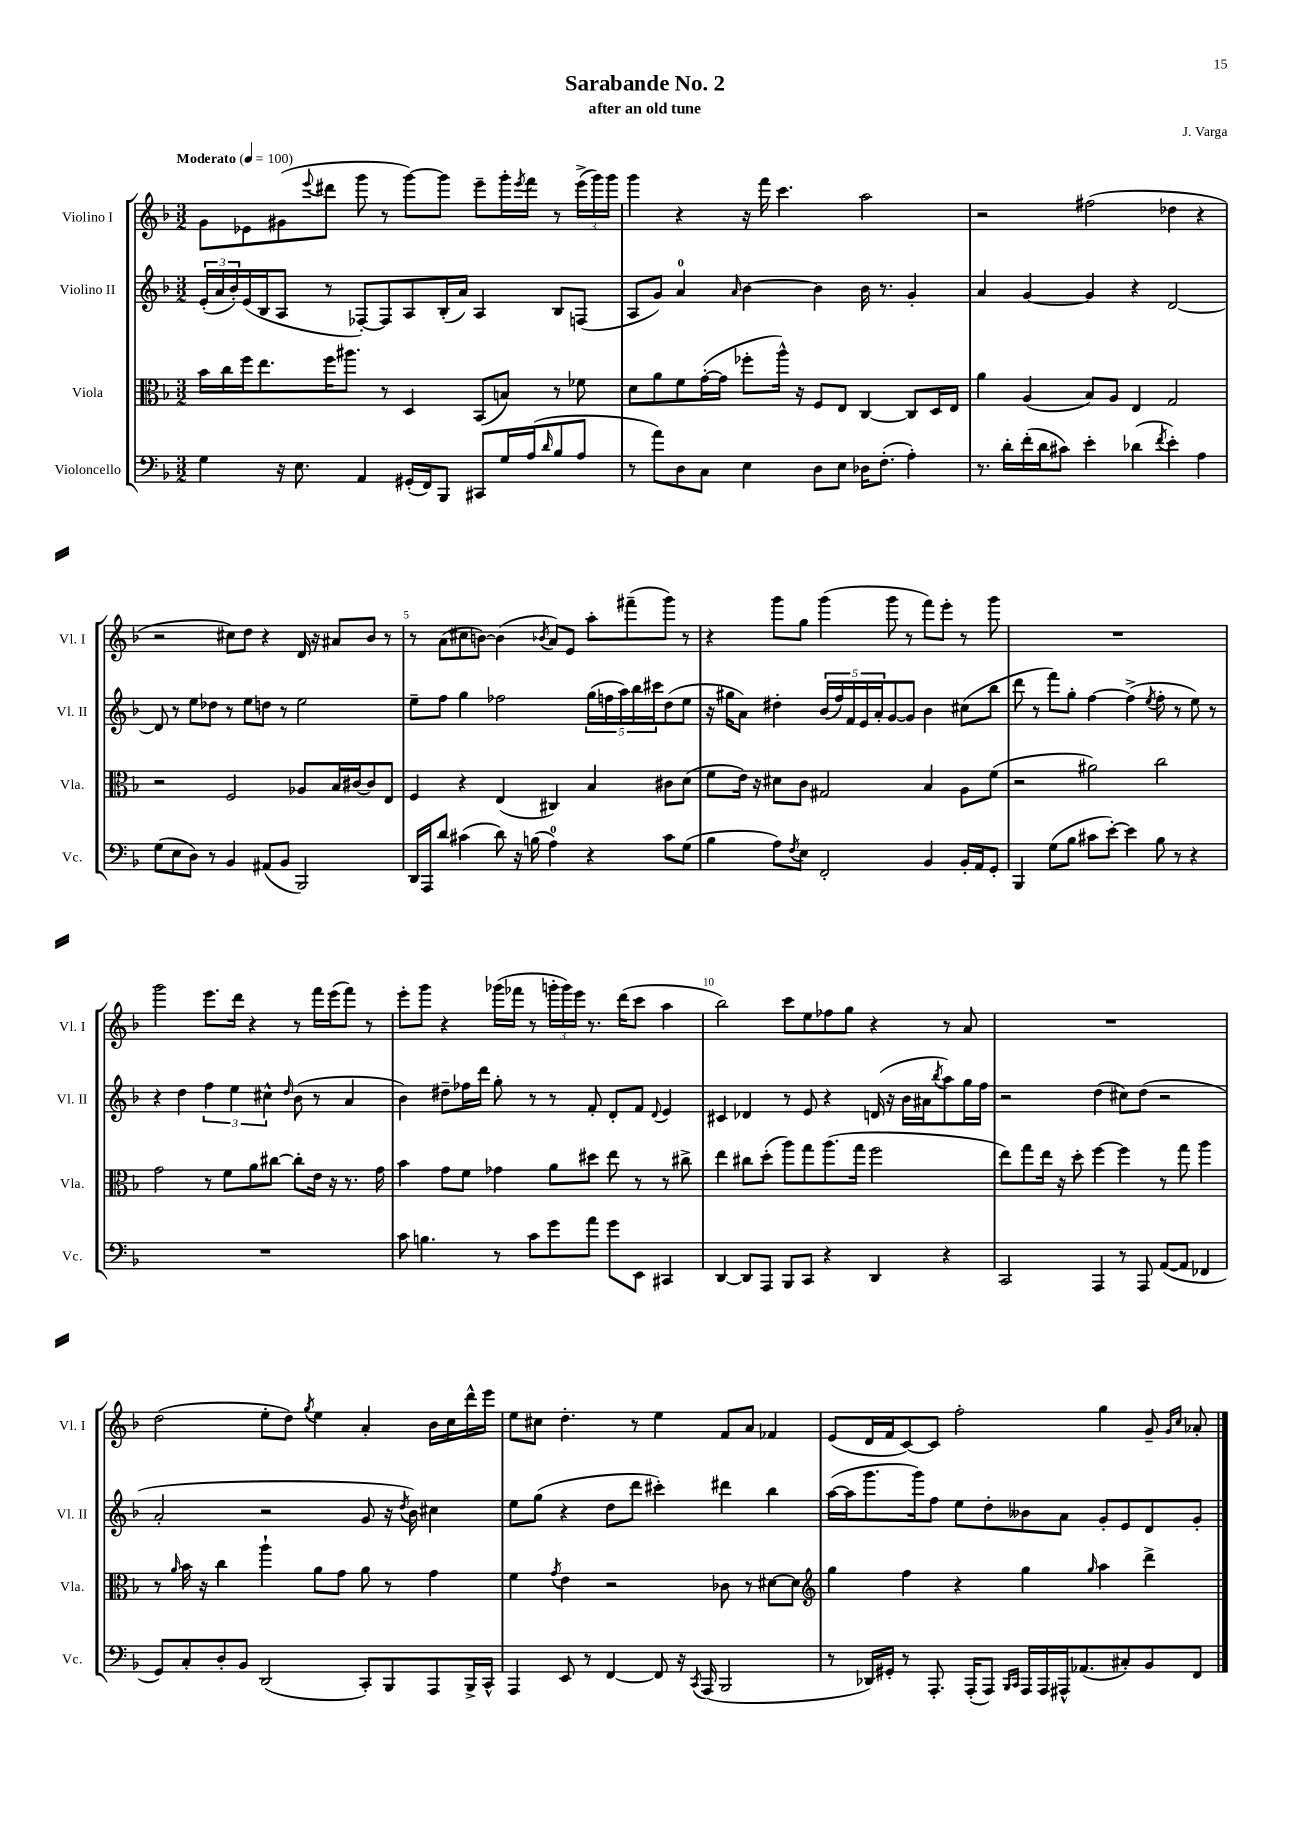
\header { title = "Sarabande No. 2" composer = "J. Varga" subtitle = "after an old tune" }
<<
\new StaffGroup <<
\new Staff = "s0" \with { instrumentName = "Violino I" shortInstrumentName = "Vl. I" } {
    \clef treble \key f \major \numericTimeSignature \time 3/2 \tempo "Moderato" 4 = 100
    g'8 ees'8 gis'8( \appoggiatura { e'''8 } dis'''8 g'''8 r8 g'''8~) g'''8 e'''8-- g'''16-. \acciaccatura { e'''8 } f'''16 r8 \tuplet 3/2 { e'''16->( g'''16) g'''16 } |
    g'''4 r4 r16 f'''16 c'''4. a''2 |
    r2 fis''2( des''4 r4 |
    r2 cis''8) d''8 r4 d'16 r16 ais'8 bes'8 r8 |
    r8 a'8( cis''8 b'8~) b'4( \acciaccatura { bes'8 } a'8) e'8 a''8-. fis'''8--( g'''8) r8 |
    r4 g'''8 g''8 g'''4( g'''8 r8 f'''8) e'''8-. r8 g'''8 |
    R1. |
    g'''2 e'''8. d'''16 r4 r8 f'''16 e'''16( f'''8) r8 |
    e'''8-. g'''8 r4 ges'''16( fes'''16 r8 \tuplet 3/2 { g'''16-. g'''16) e'''16 } r8. d'''16( c'''8 a''4 |
    bes''2) c'''8 e''8 fes''8 g''8 r4 r8 a'8 |
    R1. |
    d''2( e''8-. d''8) \acciaccatura { g''8 } e''4 a'4-. bes'16 c''16 d'''16-^ e'''16 |
    e''8 cis''8 d''4.-. r8 e''4 f'8 a'8 fes'4 |
    e'8( d'16 f'16 c'8~) c'8 f''2-. g''4 g'8-- \grace { g'16 c''16 } aes'8-. \bar "|." |
}
\new Staff = "s1" \with { instrumentName = "Violino II" shortInstrumentName = "Vl. II" } {
    \clef treble \key f \major \numericTimeSignature \time 3/2
    \tuplet 3/2 { e'16-.( a'16 bes'16-.) } e'16( bes16 a8 r8 fes8~-.) fes8 a8 bes16-.( a'16) a4 bes8 f8( |
    a8 g'8) a'4-0 \grace { a'16 } bes'4~ bes'4 bes'16 r8. g'4-. |
    a'4 g'4~ g'4 r4 d'2~ |
    d'8 r8 e''8 des''8 r8 e''8 d''8 r8 e''2 |
    e''8-- f''8 g''4 fes''2 \tuplet 5/4 { g''16( f''16 a''16) bes''16 cis'''16 } d''8( e''8 |
    r16 gis''16 a'8) dis''4-. \tuplet 5/4 { bes'16( f''16) f'16 e'16 a'16-. } g'8~ g'8 bes'4 cis''8( bes''8 |
    d'''8 r8 f'''8) g''8-. f''4~ f''4->( \acciaccatura { e''8 } f''8-. r8 e''8) r8 |
    r4 d''4 \tuplet 3/2 { f''4 e''4 cis''4-^ } \grace { d''16 } bes'8( r8 a'4 |
    bes'4) dis''8-- fes''16 d'''16 g''8-. r8 r8 f'8-. d'8-. f'8 \appoggiatura { d'8 } e'4 |
    cis'4 des'4 r8 e'8 r4 d'16( r16 bes'16 ais'16 \acciaccatura { bes''8 } a''8) g''16 f''16 |
    r2 d''4( cis''8) d''8( r2 |
    a'2-. r2 g'8 r16 \acciaccatura { d''8 } bes'16) cis''4 |
    e''8 g''8( r4 d''8 d'''8 cis'''4-.) dis'''4 bes''4 |
    a''16~( a''16 g'''8. g'''16) f''8 e''8 d''8-. beses'8 a'8 g'8-. e'8 d'8 g'8-. \bar "|." |
}
\new Staff = "s2" \with { instrumentName = "Viola" shortInstrumentName = "Vla." } {
    \clef alto \key f \major \numericTimeSignature \time 3/2
    bes'16 c''16 f''16 e''8. f''16 ais''8. r8 d4 bes,8( b8) r8 fes'8 |
    d'8 a'8 f'8 g'16~-.( g'16 fes''8-. a''16-^) r16 f8 e8 c4~ c8 d16 e16 |
    a'4 a4( bes8) a8 e4 g2 |
    r2 f2 aes8 bes16 cis'16~ cis'8 e8 |
    f4 r4 e4( cis4) bes4 cis'8 d'8( |
    f'8 e'16) r16 dis'8 c'8 gis2 bes4 a8 f'8( |
    r2 ais'2) c''2 |
    g'2 r8 f'8 a'8 cis''8~ cis''8-. e'16 r16 r8. g'16 |
    bes'4 g'8 f'8 ges'4 a'8 dis''8 e''8 r8 r8 cis''8-> |
    e''4 cis''8 d''8-.( a''8) g''8 a''8.( g''16 f''2 |
    e''8) g''8 e''16 r16 d''8-. f''4~ f''4 r8 g''8 a''4 |
    r8 \grace { a'16 } bes'16 r16 c''4 a''4-! a'8 g'8 a'8 r8 g'4 |
    f'4 \acciaccatura { g'8 } e'4 r2 ces'8 r8 dis'8~ dis'8 |
    \clef treble g''4 f''4 r4 g''4 \grace { g''16 } a''4 d'''4-> \bar "|." |
}
\new Staff = "s3" \with { instrumentName = "Violoncello" shortInstrumentName = "Vc." } {
    \clef bass \key f \major \numericTimeSignature \time 3/2
    g4 r16 e8. a,4 gis,16-.( f,16) bes,,8 cis,8 g16 a16( \grace { d'16 } bes8 a8 |
    r8 a'8) d8 c8 e4 d8 e8 des16 f8.-.( a4-.) |
    r8. d'16-. f'16-.( d'16 cis'8) e'4-. des'4( \acciaccatura { f'8 } e'4-.) a4 |
    g8( e8 d8) r8 bes,4 ais,8( bes,8 bes,,2) |
    d,16 a,,16 d'8 cis'4( d'8) r16 b16( a4-0) r4 cis'8 g8( |
    bes4 a8) \acciaccatura { f8 } e8 f,2-. bes,4 bes,16-. a,16 g,8-. |
    bes,,4 g8( bes8 cis'8 e'8~-.) e'4 bes8 r8 r4 |
    R1. |
    c'8 b4. r8 c'8 g'8 a'8 g'8 e,8 cis,4 |
    d,4~ d,8 a,,8 bes,,8 c,8 r4 d,4 r4 |
    c,2 a,,4 r8 a,,8 a,8~( a,8 fes,4 |
    g,8) c8-. d8-. bes,8 d,2( c,8-.) bes,,8 a,,8 bes,,16-> c,16-^ |
    a,,4 e,8 r8 f,4~ f,8 r16 \acciaccatura { c,8 } a,,16( bes,,2 |
    r8 des,16) gis,16-. r8 a,,8.-. a,,16-.( a,,8) \grace { bes,,16 c,16 } a,,16 a,,16 ais,,16-^ aes,8.( cis8-.) bes,8 f,8 \bar "|." |
}
>>
>>
\layout { \context { \Score \override BarNumber.break-visibility = ##(#f #t #t) barNumberVisibility = #(every-nth-bar-number-visible 5) } }
